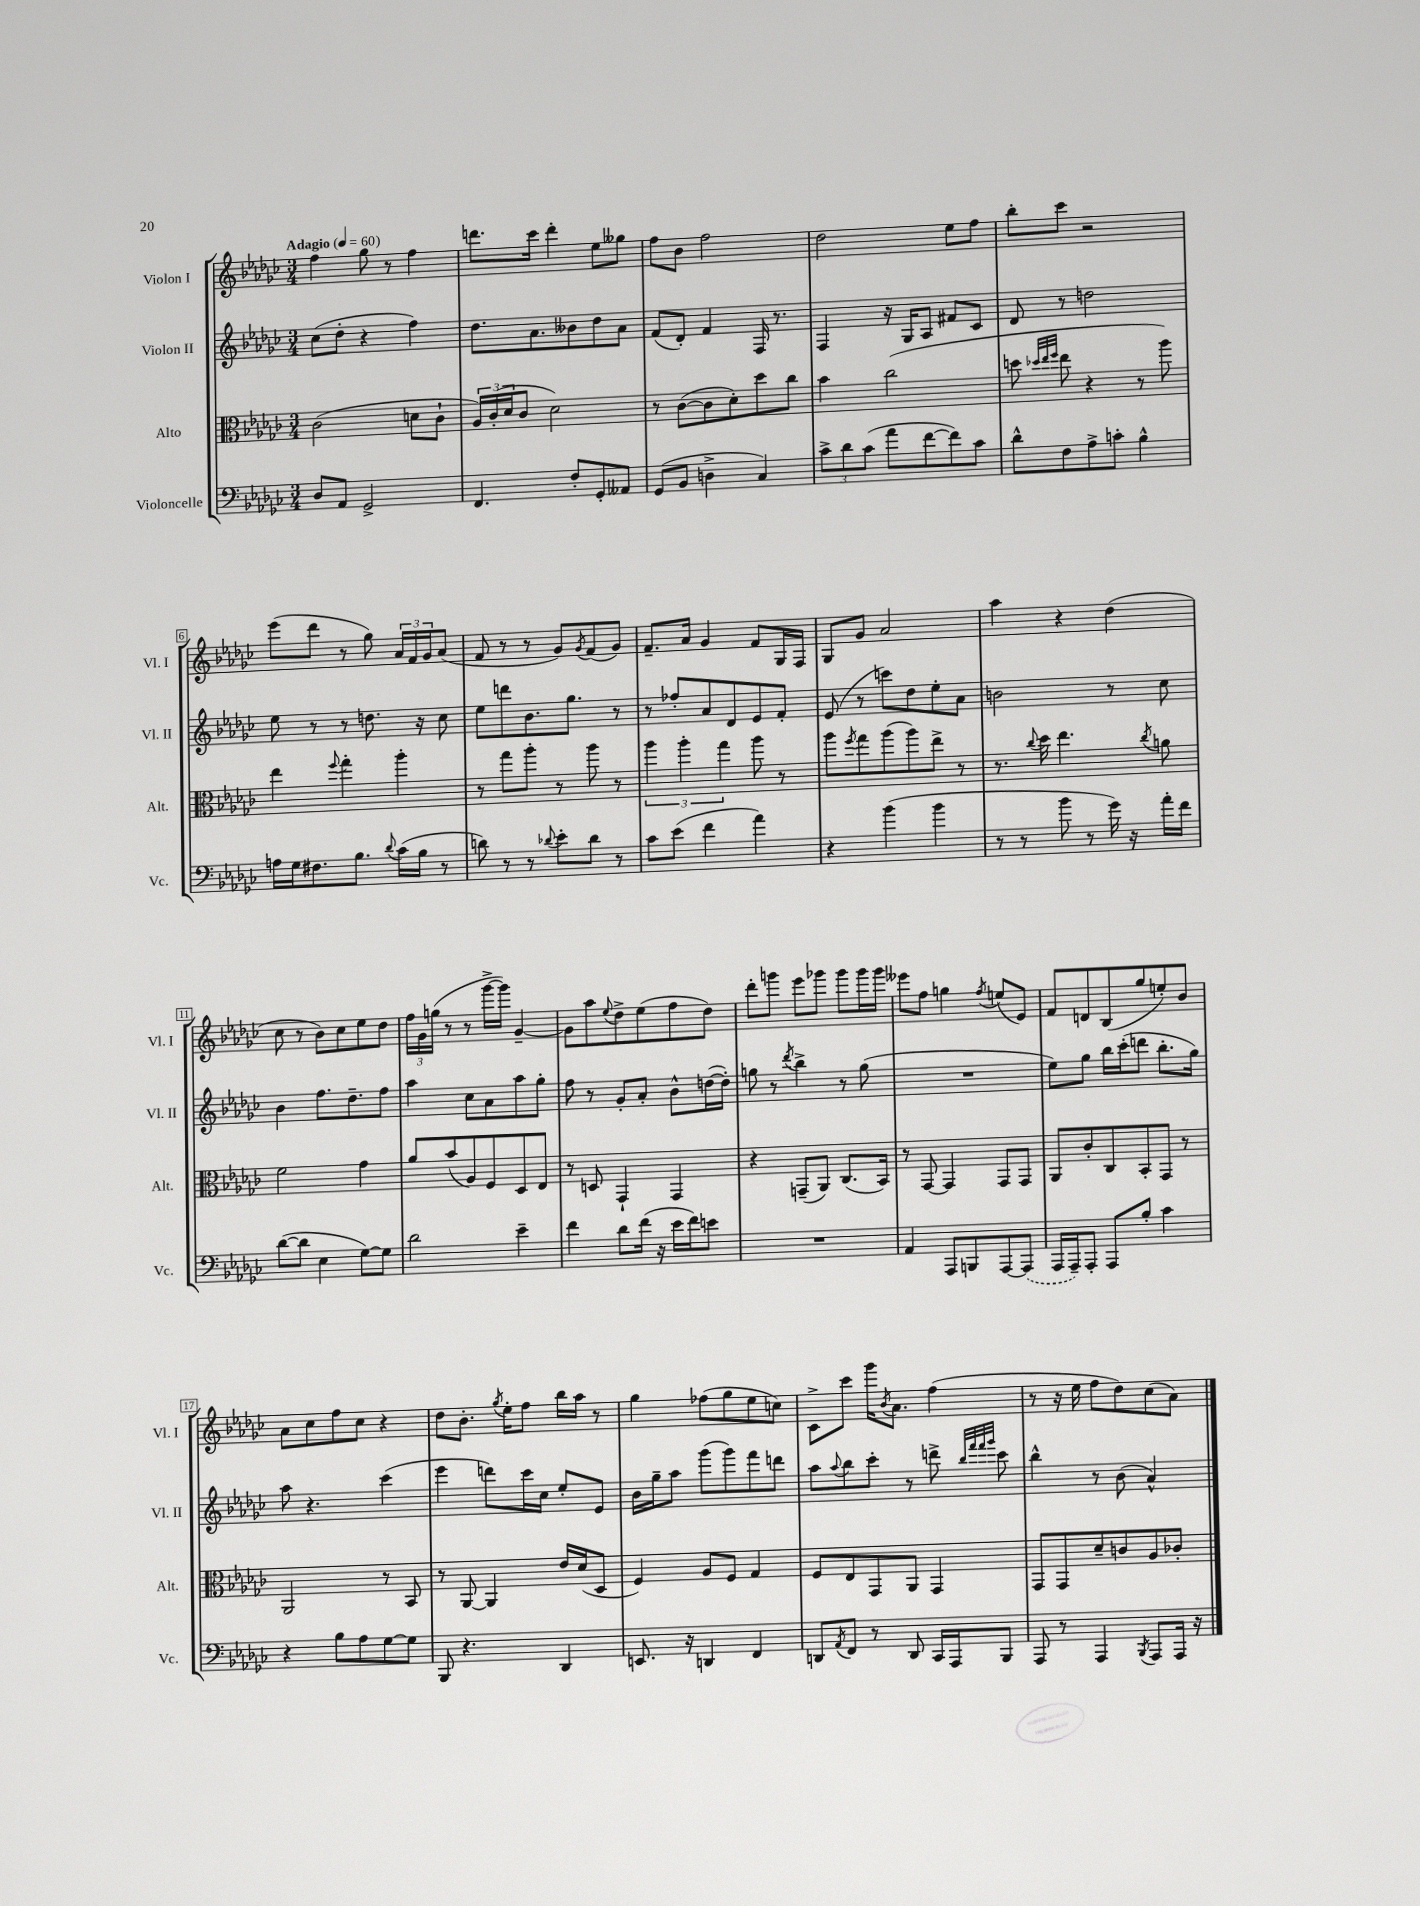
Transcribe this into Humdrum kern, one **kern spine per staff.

**kern	**kern	**kern	**kern
*staff4	*staff3	*staff2	*staff1
*clefF4	*clefC3	*clefG2	*clefG2
*k[b-e-a-d-g-c-]	*k[b-e-a-d-g-c-]	*k[b-e-a-d-g-c-]	*k[b-e-a-d-g-c-]
*M3/4	*M3/4	*M3/4	*M3/4
*MM60	*MM60	*MM60	*MM60
8D-	(2c-	(8cc-	4ff
8AA-	.	8dd-'	.
2GG-^	.	4r	8gg-
.	.	.	8r
.	8d	4ff)	4ff
.	8c-`	.	.
=	=	=	=
4.FF	24A-)	8.dd-	8.ddd
.	(24c-'	.	.
.	24d-	.	.
.	8c-	.	.
.	.	8.a-	16ccc-
.	2d-)	.	4ddd'
8F'	.	8b--	.
8GG-'	.	8dd-	8ee-
8AA--	.	8a-	8gg--
=	=	=	=
(8GG-	8r	(8f	8ff
8BB-	([8c-	8d-')	8b-
4D^	8c-]	4f	2ff
.	8d-')	.	.
4C-)	8dd-	16F	.
.	.	8.r	.
.	8cc-	.	.
=	=	=	=
12c-^	4b-	4F	2dd-
12d-	.	.	.
(12c-	.	.	.
8a-	(2cc-	16r	.
.	.	16G-	.
[8f	.	8A-	.
8f])	.	8f#	8ee-
8c-	.	8c-	8ff
=	=	=	=
8d-^^	8dd	8d-	8bb-'
.	32qqdd-	.	.
.	32qqee-	.	.
.	32qqff	.	.
8F	8ee-	8r	8ccc-
8A-^	4r	2dd	2r
8c'	.	.	.
4B-^^	8r	.	.
.	8aa-)	.	.
=	=	=	=
16A	4ee-	8ee-	(8eee-
16G-	.	.	.
8.F#	.	8r	8ddd-
.	8qqff	.	.
.	4gg-'	8r	8r
8.B-	.	.	.
.	.	8.dd	8gg-)
8qqd-	.	.	.
(16c-	4aa-'	.	24a-
.	.	.	24f
16B-	.	16r	.
.	.	.	24g-
8r	.	8cc-	(8a-
=	=	=	=
8d)	8r	8ee-	8f
8r	8gg-	8ddd	8r
8r	8aa-'	8.b-	8r
8qqd-	.	.	.
8e-'	8r	.	8g-)
.	.	8.gg-	.
.	.	.	8qg-
8d-	8aa-	.	(8f
8r	8r	8r	8g-)
=	=	=	=
8c-	6aa-	8r	8.f~
(8e-	.	8ff-'	.
.	6aa-'	.	.
.	.	.	16a-
4f	.	8a-	4g-
.	6gg-	.	.
.	.	8d-	.
4a-)	8aa-	8e-	8f
.	8r	8f'	16G-
.	.	.	16F
=	=	=	=
4r	8aa-	(8e-	8G-
.	8qff	.	.
.	8gg-	8r	8g-
(4b-	(8aa-	8ccc)	2a-
.	8aa-)	8dd-	.
4b-	8ee-^	8ee-'	.
.	8r	8a-	.
=	=	=	=
8r	8.r	2b	4aa-
8r	.	.	.
.	8qqcc-	.	.
.	16dd-	.	.
8b-	4.ee-	.	4r
8r	.	.	.
16g-)	.	8r	(4dd-
16r	.	.	.
.	8qcc-	.	.
16a-'	8a	8cc-	.
16f	.	.	.
=	=	=	=
([8d-	2f	4b-	8cc-
8d-]	.	.	8r
4E-	.	8.ff	8b-)
.	.	.	8cc-
.	.	8.dd-~	.
[8G-)	4g-	.	8ee-
8G-]	.	8ff	8dd-
=	=	=	=
2d-	8a-	4aa-	24ff
.	.	.	24g-
.	.	.	(24gg
.	(8b-	.	8r
.	8A-)	8cc-	8r
.	8F	8a-	[16ggg-^
.	.	.	16ggg-])
4e-~	8D-	8aa-	[4g-~
.	8E-	8gg-'	.
=	=	=	=
4f	8r	8ff	8g-]
.	8D	8r	8aa-
.	.	.	8qqee-
8d-	4GG-`	8g-'	8dd-^
(16f	.	8a-'	(8ee-
16r	.	.	.
16e-	4GG-	8b-^^	8ff
16f)	.	.	.
8e	.	([16dd	8dd-)
.	.	16dd'])	.
=	=	=	=
2.r	4r	8gg	8ddd-'
.	.	8r	8ggg
.	.	8qddd-	.
.	(8GG~	4bb-^	8eee-
.	8AA-)	.	8ggg-
.	(8.C-	8r	8ggg-
.	.	(8gg	16ggg-
.	16BB-)	.	16ggg-
=	=	=	=
4AA-	8r	2.r	8eee--
.	[8GG-	.	8ff
8AAA-	4GG-]	.	4gg
8BBB	.	.	.
.	.	.	8qff
[8AAA-	8GG-	.	(8ee
(8AAA-]	8GG-	.	8e-)
=	=	=	=
16AAA-	8AA-	8ee-)	8f
16AAA-~)	.	.	.
8AAA-'	8c-'	8gg-	8d
8AAA-	8C-	16bb-	(8B-
.	.	(16ccc-'	.
8B-'	8BB-'	8ddd	8gg-
4c-	8GG-	8.bb-'	8ee')
.	8r	.	8b-
.	.	16gg-)	.
=	=	=	=
4r	2AA-	8aa-	8a-
.	.	4.r	8cc-
8B-	.	.	8ff
8A-	.	.	8cc-
[8G-	8r	(4ccc-	4r
8G-]	8BB-	.	.
=	=	=	=
8BBB-	8r	4eee-	8dd-
4.r	[8AA-	.	8.b-'
.	4AA-]	8ddd)	.
.	.	.	8qgg-
.	.	.	16ee-'
.	.	16ccc-	8ff
.	.	16cc-	.
4DD-	16e-	8ee-'	16bb-
.	(16d-	.	16aa-
.	8D-	8e-	8r
=	=	=	=
8.EE	4F)	16b-	4gg-
.	.	16gg-~	.
.	.	8aa-	.
16r	.	.	.
4DD	8A-	(8ggg-	(8ff-
.	8F	8ggg-)	8gg-
4FF	4G-	8fff	8ee-
.	.	8ddd	8cc)
=	=	=	=
8DD	8F	8aa-	8c-^
8qAA-	.	8qqaa-	.
8FF	8E-	8bb-	8ccc-
8r	8GG-	8ccc-'	16ggg-
.	.	.	8qb-
.	.	.	8.a-
8DD	8AA-	8r	.
16CC-	4GG-	8ddd^	(4ff
16AAA-	.	.	.
.	.	32qqbb-	.
.	.	32qqfff	.
.	.	32qqfff	.
.	.	32qqggg-	.
8BBB-	.	8ccc-	.
=	=	=	=
8AAA-	8GG-	4bb-^^	8r
8r	8GG-	.	16r
.	.	.	16ee-
4AAA-	8d-~	8r	8ff
.	8c	(8b-	8dd-)
8qBBB-	.	.	.
8AAA-	8A-	4a-^^)	(8cc-
16AAA-	8c-'	.	8a-)
16r	.	.	.
==	==	==	==
*-	*-	*-	*-
